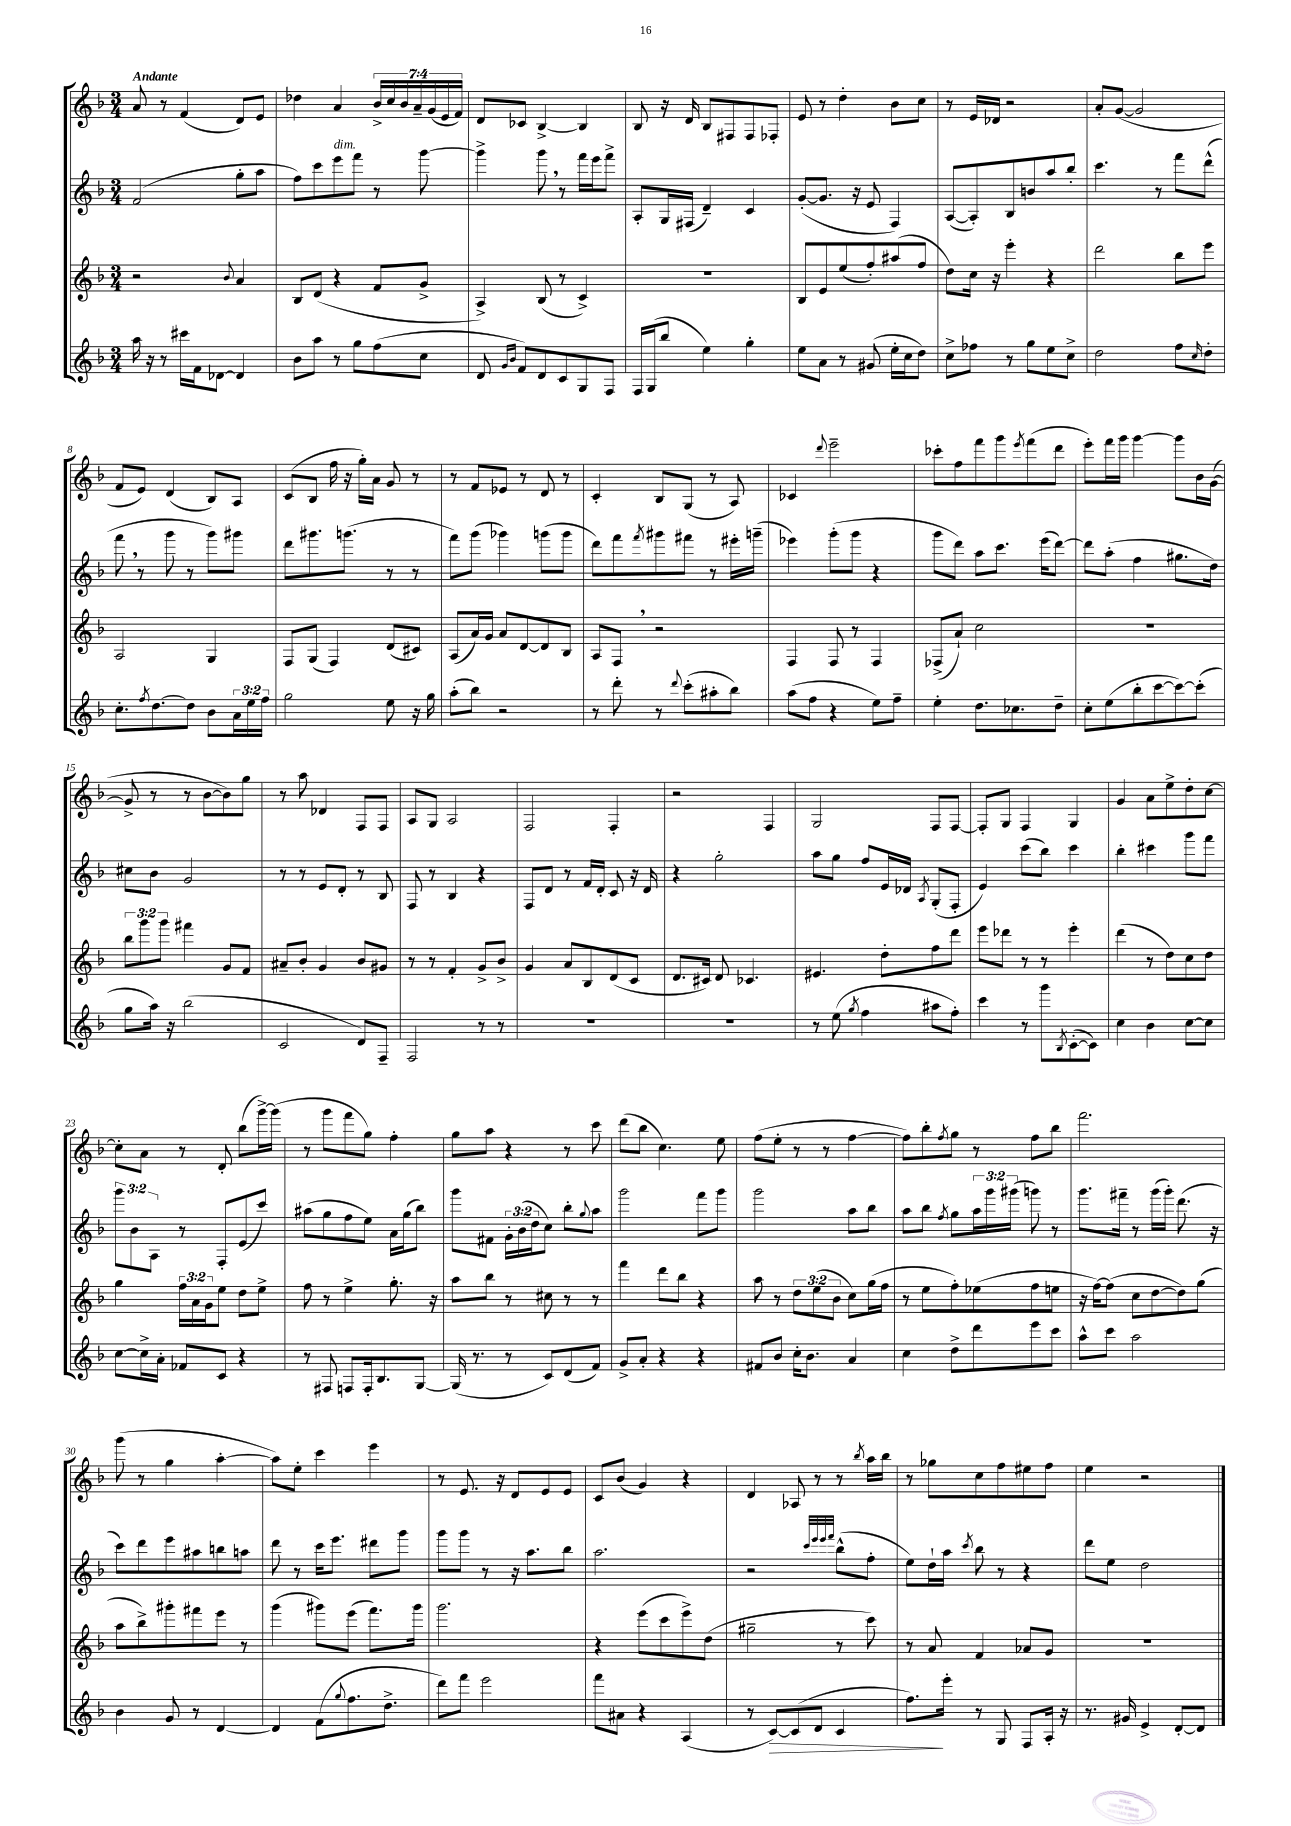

**kern	**dynam	**kern	**kern	**kern
*part4	*part4	*part3	*part2	*part1
*staff4	*staff4	*staff3	*staff2	*staff1
*clefG2	*	*clefG2	*clefG2	*clefG2
*k[b-]	*	*k[b-]	*k[b-]	*k[b-]
*M3/4	*	*M3/4	*M3/4	*M3/4
=1	=1	=1	=1	=1
!	!	!	!	!LO:TX:a:B:t=Andante
16aa\	.	2r	(2f/	8a/
16r	.	.	.	.
8r	.	.	.	8r
16ccc#X\LL	.	.	.	(4f/
16f\J	.	.	.	.
[8d-X\J	.	.	.	.
.	.	8qqb-/	.	.
4d-/]	.	4a/	8gg'\L	8d/L)
.	.	.	8aa\J	8e/J
=2	=2	=2	=2	=2
8b-\L	.	8B-/L	8ff\L)	4dd-X\
8aa\J	.	(8d/J	8ccc\	.
!	!	!	!LO:TX:a:i:t=dim.	!
8r	.	4r	8eee\	4a/
8gg\L	.	.	8fff\J	.
(8ff\	.	8f/L	8r	28b-^/LL
.	.	.	.	28cc/
.	.	.	.	28b-/
.	.	.	.	28a~/
8cc\J	.	8g^/J	[8ggg\	.
.	.	.	.	(28g/
.	.	.	.	28e/
.	.	.	.	28f/JJ)
=3	=3	=3	=3	=3
8d/	.	4A^/)	4ggg^\]	8d/L
16qqg/LL	.	.	.	.
16qqb-/JJ	.	.	.	.
8f/L)	.	.	.	8c-X/J
8d/	.	(8B-/	8ggg,\	[4B-^/
8c/	.	8r	8r	.
8G/	.	4c^/)	16fff\LL	4B-/]
.	.	.	16eee\J	.
8F/J	.	.	8fff^\J	.
=4	=4	=4	=4	=4
16F/LL	.	2.r	8A'/L	8B-/
(16G/J	.	.	.	.
8bb-/J	.	.	16G/L	16r
.	.	.	(16F#X/JJ	16d/
4ee\)	.	.	4d~/)	8B-/L
.	.	.	.	8F#X/
4gg'\	.	.	4c/	8F#/
.	.	.	.	8F-X'/J
=5	=5	=5	=5	=5
8ee\L	.	8B-/L	([8g'/L	8e/
8a\J	.	8e/	8.g/J]	8r
8r	.	(8ee/	.	4dd'\
.	.	.	16r	.
(8g#X/	.	8ff'/)	8e/	.
16ee'\LL	.	(8aa#X/	4F/)	8b-\L
16cc\J	.	.	.	.
8dd\J)	.	8ff/J	.	8cc\J
=6	=6	=6	=6	=6
8cc^\L	.	8dd\L)	([8A/L	8r
8ff-X\J	.	16cc\Jk	8A'/])	16e/LL
.	.	16r	.	16d-X/JJ
8r	.	4eee'\	8B-/	2r
8gg\L	.	.	8bn/	.
8ee\	.	4r	8aa/	.
8cc^\J	.	.	8bb-'/J	.
=7	=7	=7	=7	=7
2dd\	.	2ddd\	4.ccc\	8a'/L
.	.	.	.	([8g/J
.	.	.	.	2g/]
.	.	.	8r	.
8ff\L	.	8bb-\L	8fff\L	.
16qqcc/	.	.	.	.
8dd'\J	.	8eee\J	(8ddd^^\J	.
!!LO:LB:g=z
=8	=8	=8	=8	=8
8.cc'\L	.	2A/	8fff,\	8f/L
.	.	.	8r	8e/J)
8qff/	.	.	.	.
[8.dd\	.	.	.	.
.	.	.	8ggg\	(4d/
8dd\J]	.	.	8r	.
8b-\L	.	4G/	8ggg\L)	8B-/L)
24a\L	.	.	8ggg#X\J	8A/J
24ee\	.	.	.	.
24ff\JJ	.	.	.	.
=9	=9	=9	=9	=9
2gg\	.	8F/L	8ddd\L	(8c/L
.	.	(8G/J	8.ggg#X\	8B-/J
.	.	4F/)	.	16ff\
.	.	.	(8.gggn\J	16r
.	.	.	.	16gg'\LL)
.	.	.	.	16a\JJ
8ee\	.	(8d/L	8r	8g/
16r	.	8c#X/J)	8r	8r
16gg\	.	.	.	.
=10	=10	=10	=10	=10
(8aa'\L	.	(8A/L	8fff\L)	8r
8bb-\J)	.	16a/L)	(8ggg\J	8f/L
.	.	16g/JJ	.	.
2r	.	8a/L	4ggg-X\)	8e-X/J
.	.	[8d/	.	8r
.	.	8d/]	(8gggn\L	8d/
.	.	8B-/J	8ggg\J	8r
=11	=11	=11	=11	=11
8r	.	8A/L	8ddd\L)	4c'/
8ddd'\	.	8F,/J	8fff\	.
.	.	.	8qfff/	.
8r	.	2r	8ggg#X\	8B-/L
8qqddd/	.	.	.	.
(8ccc'\L	.	.	8fff#X\J	(8G/J
8aa#X'\	.	.	8r	8r
8bb-\J)	.	.	16eee#X'\LL	8A/)
.	.	.	(16gggn~\JJ	.
=12	=12	=12	=12	=12
(8aa\L	.	4F/	4eee-X\)	4c-X/
8ff\J	.	.	.	.
.	.	.	.	8qqddd/
4r	.	8F/	(8ggg'\L	2eee~\
.	.	8r	8ggg\J	.
8ee\L)	.	4F/	4r	.
8ff~\J	.	.	.	.
=13	=13	=13	=13	=13
4ee'\	.	(8F-X^/L	8ggg\L	8ccc-X'\L
.	.	8a`/J)	8ddd\J)	8ff\
8.dd\L	.	2cc\	8aa\L	8fff\
.	.	.	8.ccc\J	8ggg\
8.cc-X\	.	.	.	.
.	.	.	.	8qeee/
.	.	.	.	(8fff\
.	.	.	(16eee\KL	.
8dd~\J	.	.	[8ddd\J)	8ddd\J
=14	=14	=14	=14	=14
8cc'\L	.	2.r	8ddd\L]	8eee'\L)
(8ee\	.	.	(8aa'\J	16fff\L
.	.	.	.	16ggg\JJ
8bb-'\	.	.	4ff\	[4ggg\
[8ccc\	.	.	.	.
8ccc\_)	.	.	8.gg#X\L	8ggg\L]
(8ccc'\J]	.	.	.	16b-\L
.	.	.	16dd\Jk)	([16g\JJ
!!LO:LB:g=z
=15	=15	=15	=15	=15
8gg\L	.	12bb-\L	8cc#X\L	8g^/]
.	.	12ggg\	.	.
16aa\Jk)	.	.	8b-\J	8r
.	.	12ggg\J	.	.
16r	.	.	.	.
(2bb-\	.	4fff#X\	2g/	8r
.	.	.	.	[8b-\L
.	.	8g/L	.	8b-\])
.	.	8f/J	.	8gg\J
=16	=16	=16	=16	=16
2c/	.	8a#X~/L	8r	8r
.	.	8b-'/J	8r	8aa\
.	.	4g/	8e/L	4d-X/
.	.	.	8d'/J	.
8d/L)	.	8b-/L	8r	8F/L
8F~/J	.	8g#X/J	8B-/	8F/J
=17	=17	=17	=17	=17
2F/	.	8r	8F/	8A/L
.	.	8r	8r	8G/J
.	.	4f'/	4B-/	2A/
8r	.	8g^/L	4r	.
8r	.	8b-^/J	.	.
=18	=18	=18	=18	=18
2.r	.	4g/	8F/L	2F/
.	.	.	8d/J	.
.	.	8a/L	8r	.
.	.	8B-/	16f/LL	.
.	.	.	16d'/JJ	.
.	.	(8d/	8c/	4F'/
.	.	8c/J	16r	.
.	.	.	16d/	.
=19	=19	=19	=19	=19
2.r	.	8.d/L	4r	2r
.	.	16c#X/Jk)	.	.
.	.	8d/	2gg'\	.
.	.	4.c-X/	.	.
.	.	.	.	4F/
=20	=20	=20	=20	=20
8r	.	4.e#X/	8aa\L	2G/
(8ee\	.	.	8gg\J	.
8qgg/	.	.	.	.
4ff\	.	.	8ff/L	.
.	.	8dd'\L	16e/L	.
.	.	.	16d-X/JJ	.
.	.	.	8qA/	.
8aa#X\L	.	8ff\	(8G'/L	8F/L
8ff'\J)	.	8ddd\J	8F'/J	[8F/J
=21	=21	=21	=21	=21
4ccc\	.	8eee\L	4e/)	8F'/L]
.	.	8ddd-X\J	.	8G/J
8r	.	8r	(8ccc\L	4F/
8ggg\L	.	8r	8bb-\J)	.
8qB-/	.	.	.	.
([8c'\	.	4eee'\	4ccc\	4G/
8c\J])	.	.	.	.
=22	=22	=22	=22	=22
4cc\	.	(4ddd\	4bb-'\	4g/
4b-\	.	8r	4ccc#X\	8a\L
.	.	8dd\L)	.	8ee^\
[8cc\L	.	8cc\	8ggg\L	8dd'\
8cc\J]	.	8dd\J	8fff\J	[8cc\J
!!LO:LB:g=z
=23	=23	=23	=23	=23
[8cc\L	.	4gg\	12ggg\L	8cc'\L]
.	.	.	12b-\	.
16cc^\L]	.	.	.	8a\J
.	.	.	12A\J	.
16a'\JJ	.	.	.	.
8f-X/L	.	24ff\LL	8r	8r
.	.	24a\	.	.
.	.	24g\J	.	.
8c/J	.	8ee\J	8F'/L	8d'/
4r	.	8dd\L	(8e/	(8bb-\L
.	.	8ee^\J	8ccc/J)	[16ggg^\L)
.	.	.	.	(16ggg\JJ]
=24	=24	=24	=24	=24
8r	.	8ff\	(8aa#X\L	8r
8F#X/	.	8r	8gg\	8ggg\L
8Fn/L	.	4ee^\	8ff\	8fff\
16F'/k	.	.	8ee\J)	8gg\J)
8.B-/	.	.	.	.
.	.	8.gg'\	16a\LL	4ff'\
.	.	.	(16gg\J	.
[8G/J	.	.	8bb-\J)	.
.	.	16r	.	.
=25	=25	=25	=25	=25
(16G/]	.	8aa\L	8ggg\L	8gg\L
8.r	.	.	.	.
.	.	8bb-\J	8f#X\J	8aa\J
8r	.	8r	24g'\LL	4r
.	.	.	(24b-\	.
.	.	.	24dd\J	.
8c/L)	.	8cc#X\	8cc\J)	.
(8d/	.	8r	8bb-'\L	8r
.	.	.	8qqgg/	.
8f/J)	.	8r	8aa\J	8ccc\
=26	=26	=26	=26	=26
8g^/L	.	4fff\	2ggg\	(8ddd\L
8a'/J	.	.	.	8bb-\J
4r	.	8ddd\L	.	4.cc\)
.	.	8bb-\J	.	.
4r	.	4r	8fff\L	.
.	.	.	8ggg\J	8ee\
=27	=27	=27	=27	=27
8f#X/L	.	8aa\	2ggg\	(8ff\L
8b-/J	.	8r	.	8ee'\J
16cc'\KL	.	12dd\L	.	8r
8.b-\J	.	.	.	.
.	.	(12ee\	.	.
.	.	.	.	8r
.	.	12b-\J	.	.
4a/	.	8cc\L)	8aa\L	[4ff\
.	.	(16gg\L	8bb-\J	.
.	.	16ff\JJ	.	.
=28	=28	=28	=28	=28
4cc\	.	8r	8aa\L	8ff\L])
.	.	8ee\L	8bb-\J	8bb-'\
.	.	.	8qff/	8qff/
8dd^\L	.	8ff'\)	8gg\L	8gg\J
8ddd\	.	(8ee-X\	24aa\L	8r
.	.	.	24ggg\	.
.	.	.	(24ggg#X\JJ	.
8eee\	.	8ff\	8gggn\)	8ff\L
8ccc\J	.	8een\J	8r	8bb-\J
=29	=29	=29	=29	=29
8aa^^\L	.	16r	8.ggg\L	2.fff\
.	.	[16ff\KL)	.	.
8ccc\J	.	(8ff\J]	.	.
.	.	.	16fff#X~\Jk	.
2aa\	.	8cc\L	8r	.
.	.	[8dd\	(16ggg\LL	.
.	.	.	16ggg'\JJ)	.
.	.	8dd\])	(8.ddd\	.
.	.	(8gg\J	.	.
.	.	.	16r	.
!!LO:LB:g=z
=30	=30	=30	=30	=30
4b-\	.	8aa\L	8ccc\L)	(8ggg\
.	.	8bb-^\)	8ddd\	8r
8g/	.	8ggg#X'\	8eee\	4gg\
8r	.	8fff#X\	8aa#X\	.
[4d/	.	8eee\J	8bbn\	[4aa'\
.	.	8r	8aan\J	.
=31	=31	=31	=31	=31
4d/]	.	(4ggg\	8ddd\	8aa\L])
.	.	.	8r	8ee'\J
(8f\L	.	8ggg#X\L)	16ccc\KL	4ccc\
.	.	.	8.eee\J	.
8qqgg/	.	.	.	.
8.ff\	.	(8eee\J	.	.
.	.	8.fff\L)	8ddd#X\L	4eee\
8.dd^\J	.	.	.	.
.	.	.	8ggg\J	.
.	.	16ggg#\Jk	.	.
=32	=32	=32	=32	=32
8ddd\L)	.	2.ggg\	8ggg\L	8r
8fff\J	.	.	8ggg\J	8.e/
2eee\	.	.	8r	.
.	.	.	.	16r
.	.	.	16r	8d/L
.	.	.	8.aa\L	.
.	.	.	.	8e/
.	.	.	8bb-\J	8e/J
=33	=33	=33	=33	=33
8fff\L	.	4r	2.aa\	8c/L
8a#X\J	.	.	.	(8b-/J
4r	.	(8eee\L	.	4g/)
.	.	8ccc\	.	.
(4A/	.	8eee^\)	.	4r
.	.	(8dd\J	.	.
=34	=34	=34	=34	=34
8r	.	2gg#X~\	2r	4d/
!	!LO:HP:b	!	!	!
[8c/L)	>	.	.	.
(8c/]	.	.	.	8A-X/
8d/J	.	.	.	8r
.	.	.	32qqccc/LLL	.
.	.	.	32qqeee/	.
.	.	.	32qqeee/	.
.	.	.	32qqfff/JJJ	.
4c/	.	8r	(8bb-^^\L	8r
.	.	.	.	8qbb-/
.	.	8ccc\)	8ff'\J	16aa\LL
.	.	.	.	16bb-\JJ
=35	=35	=35	=35	=35
8.ff\L)	.	8r	8ee\L)	8r
.	.	8a/	16dd`\L	8gg-X\L
16eee'\Jk	]	.	16aa\JJ	.
.	.	.	8qccc/	.
8r	.	4f/	8bb-\	8cc\
8G/	.	.	8r	8ff\
8F/L	.	8a-X/L	4r	8ee#X\
16A'/Jk	.	8g/J	.	8ff\J
16r	.	.	.	.
=36	=36	=36	=36	=36
8.r	.	2.r	8ddd\L	4ee\
.	.	.	8ee\J	.
16g#X/	.	.	.	.
4e^/	.	.	2dd\	2r
[8d'/L	.	.	.	.
8d/J]	.	.	.	.
==	==	==	==	==
*-	*-	*-	*-	*-
